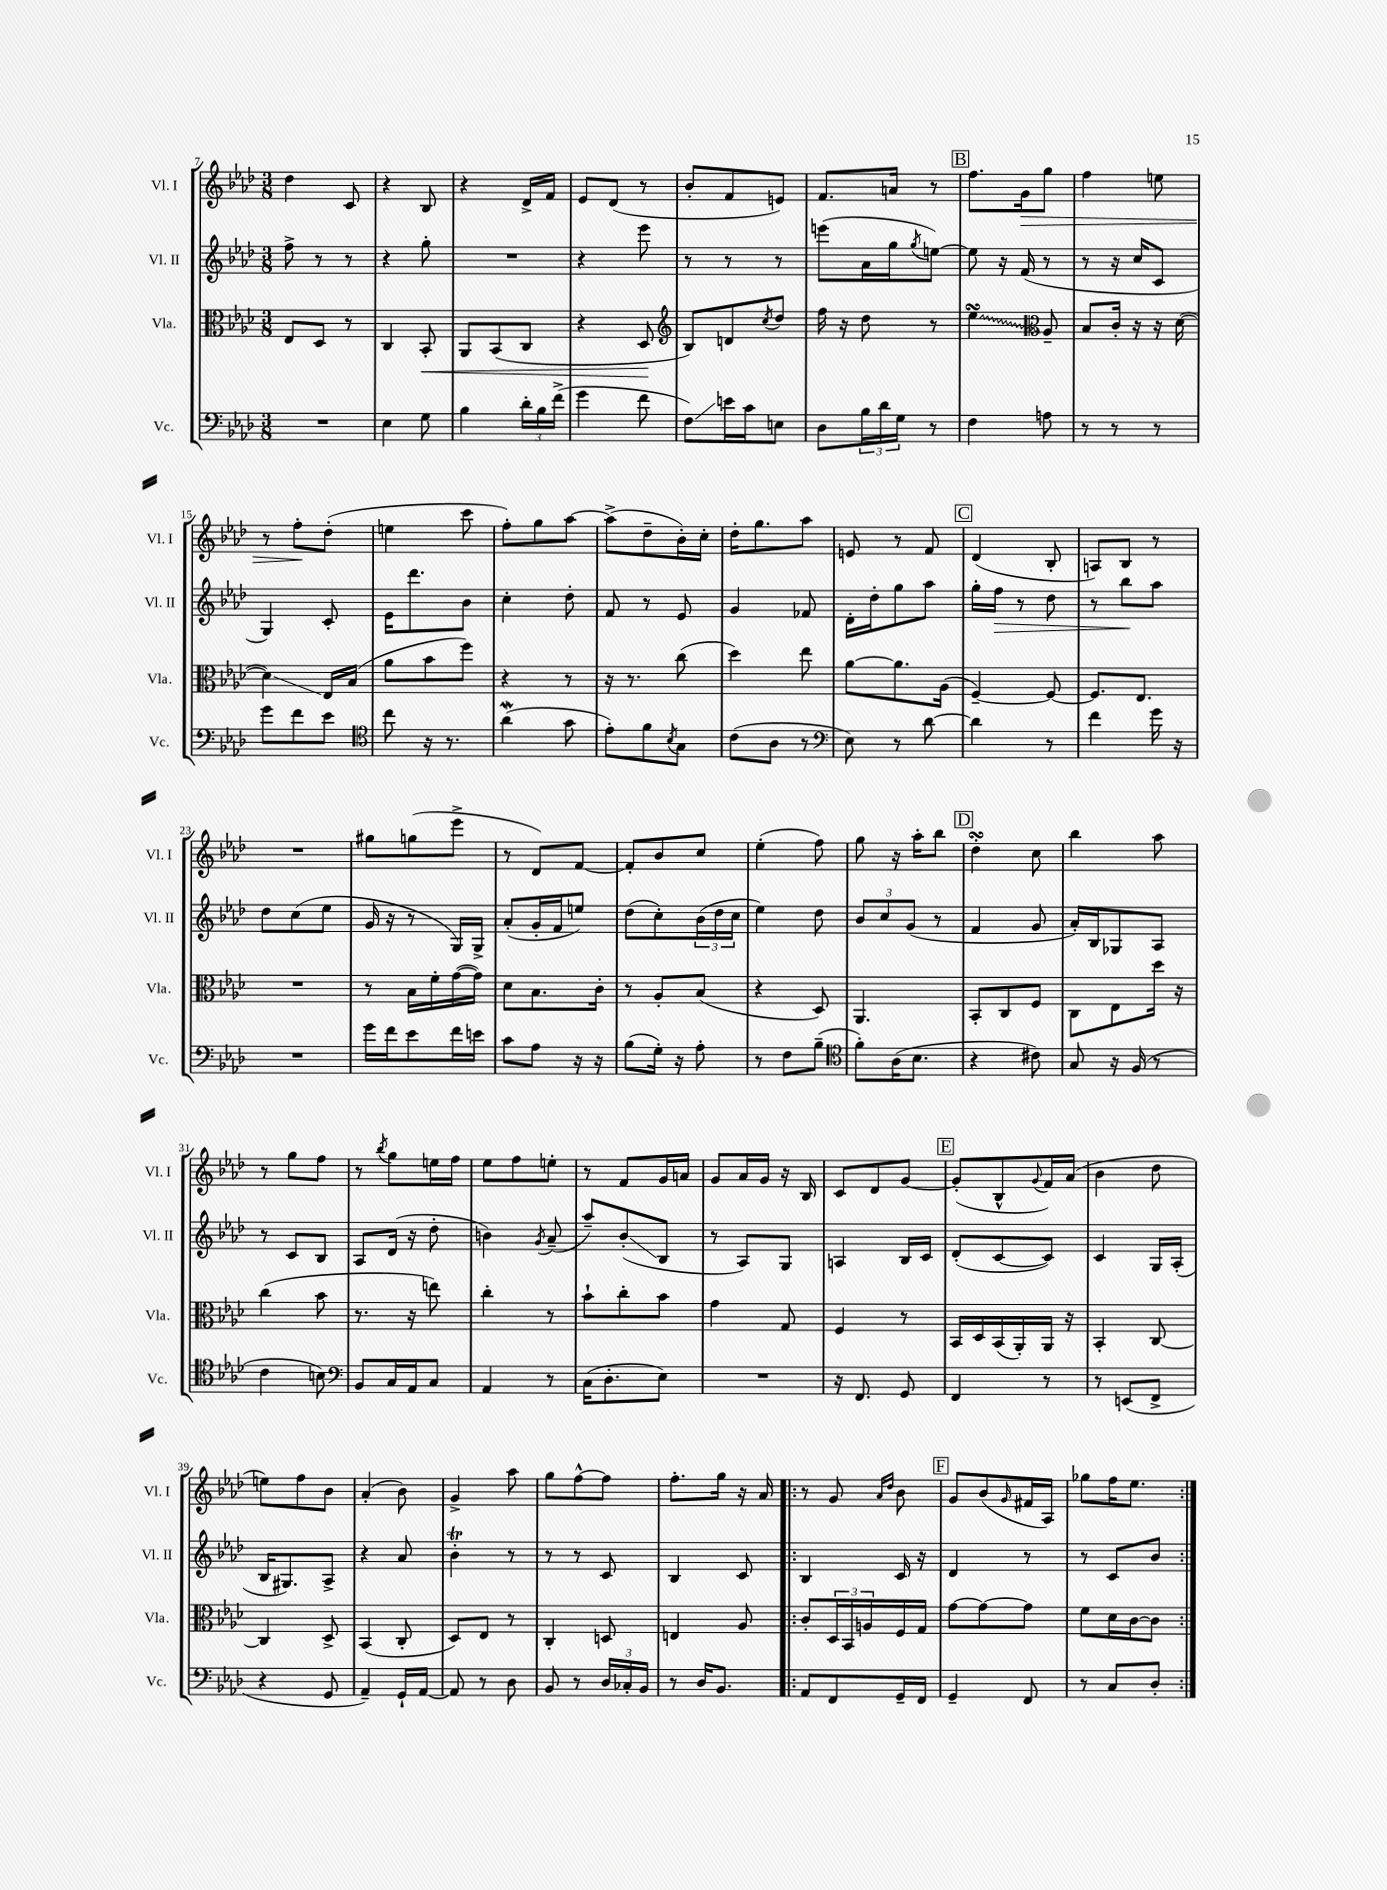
<<
\new StaffGroup <<
\new Staff = "s0" \with { instrumentName = "Vl. I" shortInstrumentName = "Vl. I" } {
    \clef treble \key aes \major \numericTimeSignature \time 3/8
    des''4 c'8 |
    r4 bes8 |
    r4 des'16-> f'16 |
    ees'8 des'8( r8 |
    bes'8-. f'8 e'8) |
    f'8. a'16 r8 |
    \mark \markup { \box "B" } f''8. g'16\> g''8 |
    f''4 e''8 |
    r8 f''8-.\! des''8-.( |
    e''4 c'''8 |
    f''8-.) g''8 aes''8~ |
    aes''8->( des''8-- bes'16-.) c''16-. |
    des''16-. g''8. aes''8 |
    e'8 r8 f'8 |
    \mark \markup { \box "C" } des'4( bes8-. |
    a8) bes8 r8 |
    R4. |
    gis''8 g''8( ees'''8-> |
    r8 des'8) f'8~ |
    f'8-. bes'8 c''8 |
    ees''4-.( f''8) |
    g''8 r16 aes''16-. bes''8 |
    \mark \markup { \box "D" } des''4-.\turn c''8 |
    bes''4 aes''8 |
    r8 g''8 f''8 |
    r8 \acciaccatura { bes''8 } g''8 e''16 f''16 |
    ees''8 f''8 e''8-. |
    r8 f'8 g'16 a'16 |
    g'8 aes'16 g'16 r16 bes16 |
    c'8 des'8 g'8~ |
    \mark \markup { \box "E" } g'8-.( bes8-^ \appoggiatura { g'8 } f'16) aes'16( |
    bes'4 des''8 |
    e''8) f''8 bes'8 |
    aes'4-.( bes'8) |
    g'4-> aes''8 |
    g''8 f''8~-^ f''8 |
    f''8.-. g''16 r16 aes'16 |
    \repeat volta 2 { r8 g'8 \grace { aes'16 des''16 } bes'8 |
    \mark \markup { \box "F" } g'8 bes'8( \grace { g'16 } fis'16 aes16) |
    ges''8 f''16 ees''8. | }
}
\new Staff = "s1" \with { instrumentName = "Vl. II" shortInstrumentName = "Vl. II" } {
    \clef treble \key aes \major \numericTimeSignature \time 3/8
    f''8-> r8 r8 |
    r4 g''8-. |
    R4. |
    r4 ees'''8 |
    r8 r8 r8 |
    e'''8( aes'16 g''16 \acciaccatura { g''8 } e''8~) |
    \mark \markup { \box "B" } e''8 r16 f'16( r8 |
    r8 r16 c''16 c'8 |
    g4) c'8-. |
    ees'16 des'''8. bes'8 |
    c''4-. des''8-. |
    f'8 r8 ees'8 |
    g'4 fes'8 |
    des'16-. des''16-. g''8 aes''8 |
    \mark \markup { \box "C" } g''16-. f''16\> r8 des''8 |
    r8 bes''8\! aes''8 |
    des''8 c''8( ees''8 |
    g'16 r16 r8 g16) g16-> |
    aes'8-.( g'16-. f'16 e''8) |
    des''8( c''8-.) \tuplet 3/2 { bes'16( des''16 c''16 } |
    ees''4) des''8 |
    \tuplet 3/2 { bes'8 c''8 g'8( } r8 |
    \mark \markup { \box "D" } f'4 g'8 |
    aes'16-.) bes16 ges8 aes8 |
    r8 c'8 bes8 |
    aes8 des'16( r16 des''8-. |
    b'4) \acciaccatura { g'8 } aes'8--( |
    aes''8--) bes'8-.\glissando( bes8 |
    r8 aes8) g8 |
    a4 bes16 c'16 |
    \mark \markup { \box "E" } des'8-.( c'8~ c'8) |
    c'4 g16 aes16-.( |
    bes16 gis8.) aes8-> |
    r4 aes'8 |
    bes'4-.\trill r8 |
    r8 r8 c'8 |
    bes4 c'8 |
    \repeat volta 2 { bes4 c'16 r16 |
    \mark \markup { \box "F" } des'4 r8 |
    r8 c'8 bes'8 | }
}
\new Staff = "s2" \with { instrumentName = "Vla." shortInstrumentName = "Vla." } {
    \clef alto \key aes \major \numericTimeSignature \time 3/8
    ees8 des8 r8 |
    c4 bes,8-.\< |
    aes,8 bes,8( c8 |
    r4 des8\! |
    \clef treble bes8) d'8 \acciaccatura { c''8 } des''8 |
    f''16 r16 des''8 r8 |
    \mark \markup { \box "B" } \once \override Glissando.style = #'zigzag ees''4\turn\glissando \clef alto aes8-- |
    bes8 c'16-. r16 r16 des'16~( |
    des'4\glissando) ees16 bes16( |
    aes'8 bes'8 f''8) |
    r4 r8 |
    r16 r8. c''8( |
    des''4) ees''8 |
    aes'8~ aes'8. aes16( |
    \mark \markup { \box "C" } f4~--) f8~ |
    f8. ees8. |
    R4. |
    r8 bes16 f'16-. g'16~( g'16) |
    des'8 bes8. c'16-. |
    r8 aes8-. bes8( |
    r4 des8) |
    aes,4. |
    \mark \markup { \box "D" } bes,8-. c8 f8 |
    c8 ees8 des''16 r16 |
    c''4( bes'8 |
    r8. r16 e''8) |
    c''4-. r8 |
    bes'8-! c''8-. bes'8 |
    g'4 g8 |
    f4 r8 |
    \mark \markup { \box "E" } bes,16 des16 bes,16( aes,16-.) aes,16 r16 |
    bes,4-. c8~ |
    c4 des8-> |
    bes,4( c8-. |
    des8) ees8 r8 |
    c4-. d8 |
    e4 aes8 |
    \repeat volta 2 { c'8-. \tuplet 3/2 { des16 bes,16 a16 } f16 g16 |
    \mark \markup { \box "F" } g'8~ g'8~ g'8 |
    f'8 des'16 c'16~ c'8 | }
}
\new Staff = "s3" \with { instrumentName = "Vc." shortInstrumentName = "Vc." } {
    \clef bass \key aes \major \numericTimeSignature \time 3/8
    R4. |
    ees4 g8 |
    bes4 \tuplet 3/2 { des'16-. bes16 f'16->( } |
    g'4 f'8 |
    f8\glissando) e'16 c'16 e8 |
    des8 \tuplet 3/2 { bes16 des'16 g16 } r8 |
    \mark \markup { \box "B" } f4 a8 |
    r8 r8 r8 |
    g'8 f'8 ees'8 |
    \clef tenor c''8 r16 r8. |
    aes'4\mordent( g'8 |
    ees'8-.) f'8 \acciaccatura { bes8 } g8 |
    c'8( aes8 r8 |
    \clef bass ees8) r8 des'8~ |
    \mark \markup { \box "C" } des'4 r8 |
    f'4 g'16 r16 |
    R4. |
    g'16 f'16 ees'8 f'16 e'16 |
    c'8 aes8 r16 r16 |
    bes8( g16-.) r16 aes8-. |
    r8 f8 bes8--( |
    \clef tenor f'8-.) aes16( bes8. |
    \mark \markup { \box "D" } r4 cis'8) |
    g8 r16 f16( r8 |
    c'4 b8) |
    \clef bass bes,8 c16 aes,16 c8 |
    aes,4 r8 |
    c16( des8.-. ees8) |
    R4. |
    r16 f,8. g,8 |
    \mark \markup { \box "E" } f,4 r8 |
    r8 e,8( f,8-> |
    r4 g,8 |
    aes,4--) g,16-! aes,16~ |
    aes,8 r8 des8 |
    bes,8 r8 \tuplet 3/2 { des16 ces16-. bes,16 } |
    r8 des16 bes,8. |
    \repeat volta 2 { aes,8 f,8 g,16-- f,16 |
    \mark \markup { \box "F" } g,4-- f,8 |
    r8 c8 des8-. | }
}
>>
>>
\layout { \context { \Score currentBarNumber = #7 } }
